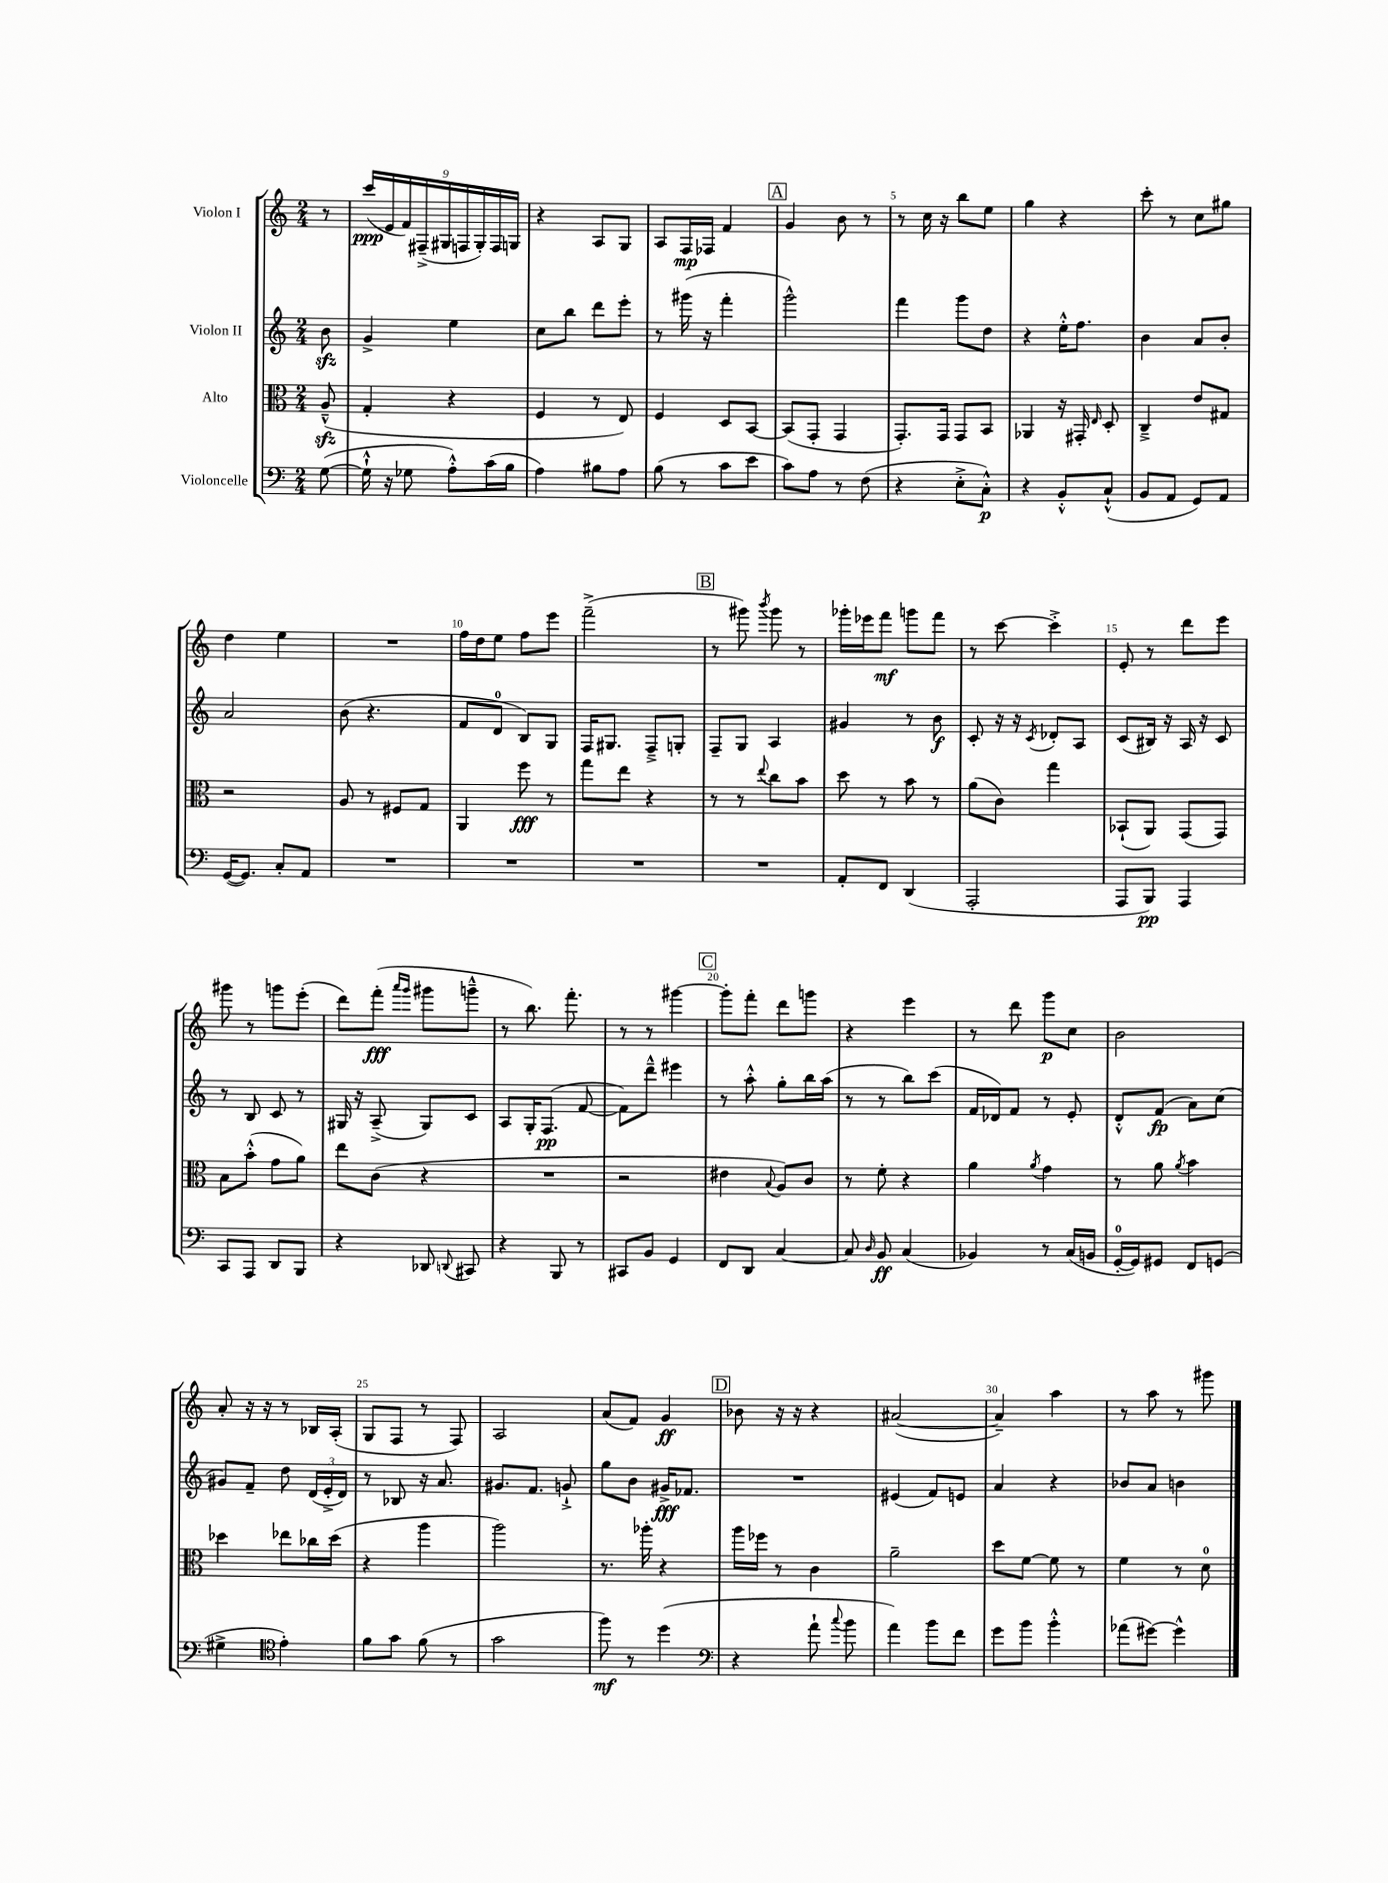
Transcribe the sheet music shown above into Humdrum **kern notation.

**kern	**dynam	**kern	**dynam	**kern	**dynam	**kern	**dynam
*part4	*part4	*part3	*part3	*part2	*part2	*part1	*part1
*staff4	*staff4	*staff3	*staff3	*staff2	*staff2	*staff1	*staff1
*I"Violoncelle	*	*I"Alto	*	*I"Violon II	*	*I"Violon I	*
*clefF4	*	*clefC3	*	*clefG2	*	*clefG2	*
*k[]	*	*k[]	*	*k[]	*	*k[]	*
*M2/4	*	*M2/4	*	*M2/4	*	*M2/4	*
=	=	=	=	=	=	=	=
([8G\	.	(8Azz~^^/	.	8bzz\	.	8r	.
=1	=1	=1	=1	=1	=1	=1	=1
16G`^^\]	.	4G'/	.	4g^/	.	(18ccc/LL	ppp
.	.	.	.	.	.	18e/	.
16r	.	.	.	.	.	.	.
.	.	.	.	.	.	18f/)	.
8G-X\	.	.	.	.	.	.	.
.	.	.	.	.	.	(18F#X~^/	.
.	.	.	.	.	.	18G#X/	.
8A'^^\L)	.	4r	.	4ee\	.	.	.
.	.	.	.	.	.	18Fn/	.
.	.	.	.	.	.	18G#'/)	.
(16c\L	.	.	.	.	.	.	.
.	.	.	.	.	.	18F/	.
16B\JJ	.	.	.	.	.	.	.
.	.	.	.	.	.	18Gn/JJ	.
=2	=2	=2	=2	=2	=2	=2	=2
4A\)	.	4F/	.	8cc\L	.	4r	.
.	.	.	.	8bb\J	.	.	.
8B#X\L	.	8r	.	8ddd\L	.	8A/L	.
8A\J	.	8E/)	.	8eee'\J	.	8G/J	.
=3	=3	=3	=3	=3	=3	=3	=3
(8B\	.	4F/	.	8r	.	8A/L	.
8r	.	.	.	(16ggg#X\	.	16F/L	mp
.	.	.	.	16r	.	16F-X/JJ	.
8c\L	.	8D/L	.	4fff'\	.	4f/	.
8e\J	.	[8BB/J	.	.	.	.	.
!!LO:REH:place=s1:t=A
=4	=4	=4	=4	=4	=4	=4	=4
8c\L)	.	(8BB/L]	.	2ggg^^\)	.	4g/	.
8A\J	.	8GG'/J	.	.	.	.	.
8r	.	4GG/	.	.	.	8b\	.
(8F\	.	.	.	.	.	8r	.
=5	=5	=5	=5	=5	=5	=5	=5
4r	.	8.GG'/L)	.	4fff\	.	8r	.
.	.	.	.	.	.	16cc\	.
.	.	16GG/Jk	.	.	.	16r	.
8E'^\L	.	8GG/L	.	8ggg\L	.	8bb\L	.
8C'^^\J)	p	8BB/J	.	8dd\J	.	8ee\J	.
=6	=6	=6	=6	=6	=6	=6	=6
4r	.	4AA-X/	.	4r	.	4gg\	.
8BB'^^/L	.	16r	.	16ee'^^\KL	.	4r	.
.	.	16GG#X'/	.	8.ff\J	.	.	.
.	.	16qqE/	.	.	.	.	.
(8C`^^/J	.	8D'/	.	.	.	.	.
=7	=7	=7	=7	=7	=7	=7	=7
8BB/L	.	4C~^/	.	4b\	.	8ccc'\	.
8AA/J	.	.	.	.	.	8r	.
8GG/L)	.	8e/L	.	8a/L	.	8cc\L	.
8AA/J	.	8G#X/J	.	8b'/J	.	8gg#X\J	.
!!LO:LB:g=z
=8	=8	=8	=8	=8	=8	=8	=8
([16GG/KL	.	2r	.	2a/	.	4dd\	.
8.GG/J])	.	.	.	.	.	.	.
8C'/L	.	.	.	.	.	4ee\	.
8AA/J	.	.	.	.	.	.	.
=9	=9	=9	=9	=9	=9	=9	=9
2r	.	8A/	.	(8b\	.	2r	.
.	.	8r	.	4.r	.	.	.
.	.	8F#X/L	.	.	.	.	.
.	.	8G/J	.	.	.	.	.
=10	=10	=10	=10	=10	=10	=10	=10
2r	.	4AA/	.	8f/L	.	16ff\LL	.
.	.	.	.	.	.	16dd\J	.
.	.	.	.	8d/J	.	8ee\J	.
.	.	8ff\	fff	8B/L)	.	8ff\L	.
.	.	8r	.	8G/J	.	8eee\J	.
=11	=11	=11	=11	=11	=11	=11	=11
2r	.	8gg\L	.	16F/KL	.	(2fff~^\	.
.	.	.	.	8.G#X/J	.	.	.
.	.	8ee\J	.	.	.	.	.
.	.	4r	.	8F~^/L	.	.	.
.	.	.	.	8Gn'/J	.	.	.
!!LO:REH:place=s1:t=B
=12	=12	=12	=12	=12	=12	=12	=12
2r	.	8r	.	8F~/L	.	8r	.
.	.	8r	.	8G/J	.	8ggg#X\)	.
.	.	8qqee/	.	.	.	8qbbb/	.
.	.	8cc\L	.	4A/	.	8ggg#\	.
.	.	8b\J	.	.	.	8r	.
=13	=13	=13	=13	=13	=13	=13	=13
8AA'/L	.	8dd\	.	4g#X/	.	16ggg-X'\LL	.
.	.	.	.	.	.	16eee-X\J	.
8FF/J	.	8r	.	.	.	8fff\J	mf
(4DD/	.	8b\	.	8r	.	8gggn\L	.
.	.	8r	.	8b\	f	8fff\J	.
=14	=14	=14	=14	=14	=14	=14	=14
2AAA'/	.	(8a\L	.	8c'/	.	8r	.
.	.	8c\J)	.	16r	.	[8ccc\	.
.	.	.	.	16r	.	.	.
.	.	.	.	8qc/	.	.	.
.	.	4gg\	.	8d-X'/L	.	4ccc'^\]	.
.	.	.	.	8A/J	.	.	.
=15	=15	=15	=15	=15	=15	=15	=15
8AAA/L	.	(8BB-X`/L	.	(8c/L	.	8e'/	.
8BBB/J)	pp	8AA/J)	.	16B#X/Jk)	.	8r	.
.	.	.	.	16r	.	.	.
4AAA/	.	(8GG/L	.	16A/	.	8ddd\L	.
.	.	.	.	16r	.	.	.
.	.	8GG/J)	.	8c/	.	8eee\J	.
!!LO:LB:g=z
=16	=16	=16	=16	=16	=16	=16	=16
8CC/L	.	8B\L	.	8r	.	8ggg#X\	.
8AAA/J	.	(8b'^^\J	.	8B/	.	8r	.
8DD/L	.	8g\L	.	8c/	.	8gggn\L	.
8BBB/J	.	8a\J)	.	8r	.	(8eee'\J	.
=17	=17	=17	=17	=17	=17	=17	=17
4r	.	8ee\L	.	16G#X/	.	8ddd\L)	.
.	.	.	.	16r	.	.	.
.	.	(8c\J	.	(8A~^/	.	(8fff'\J	fff
.	.	.	.	.	.	16qqaaa/LL	.
.	.	.	.	.	.	16qqggg/JJ	.
8DD-X/	.	4r	.	8G#/L)	.	8ggg#X\L	.
8qqDDn/	.	.	.	.	.	.	.
8CC#X/	.	.	.	8c/J	.	8gggn~^^\J	.
=18	=18	=18	=18	=18	=18	=18	=18
4r	.	2r	.	8A/L	.	8r	.
.	.	.	.	16G'/K	.	8.bb\)	.
.	.	.	.	(8.F/J	pp	.	.
8BBB/	.	.	.	.	.	.	.
.	.	.	.	.	.	8.fff'\	.
8r	.	.	.	[8f/	.	.	.
=19	=19	=19	=19	=19	=19	=19	=19
8CC#X/L	.	2r	.	8f\L])	.	8r	.
8BB/J	.	.	.	8ddd~^^\J	.	8r	.
4GG/	.	.	.	4eee#X\	.	[4ggg#X\	.
!!LO:REH:place=s1:t=C
=20	=20	=20	=20	=20	=20	=20	=20
8FF/L	.	4e#X\	.	8r	.	8ggg#'\L]	.
8DD/J	.	.	.	8aa'^^\	.	8fff'\J	.
.	.	8qqB/	.	.	.	.	.
[4C/	.	8A/L)	.	8gg'\L	.	8ddd\L	.
.	.	8c/J	.	16bb\L	.	8gggn\J	.
.	.	.	.	(16aa\JJ	.	.	.
=21	=21	=21	=21	=21	=21	=21	=21
8C/]	.	8r	.	8r	.	4r	.
16qqD/	.	.	.	.	.	.	.
8BB/	ff	8f'\	.	8r	.	.	.
(4C/	.	4r	.	8bb\L)	.	4eee\	.
.	.	.	.	(8ccc\J	.	.	.
=22	=22	=22	=22	=22	=22	=22	=22
4BB-X/)	.	4a\	.	16f/LL	.	8r	.
.	.	.	.	16d-X/J)	.	.	.
.	.	.	.	8f/J	.	8ddd\	.
.	.	8qa/	.	.	.	.	.
8r	.	4g\	.	8r	.	8ggg\L	p
(16C/LL	.	.	.	8e'/	.	8cc\J	.
16BBn/JJ	.	.	.	.	.	.	.
=23	=23	=23	=23	=23	=23	=23	=23
[16GG'/LL	.	8r	.	8d'^^/L	.	2b\	.
16GG/J])	.	.	.	.	.	.	.
8GG#X/J	.	8a\	.	(8f/J	fp	.	.
.	.	8qa/	.	.	.	.	.
8FF/L	.	4b\	.	8a\L)	.	.	.
(8GGn/J	.	.	.	(8cc\J	.	.	.
!!LO:LB:g=z
=24	=24	=24	=24	=24	=24	=24	=24
4G#X^\	.	4dd-X\	.	8g#X/L)	.	8a'/	.
.	.	.	.	8f~/J	.	16r	.
.	.	.	.	.	.	16r	.
*clefC4	*	*	*	*	*	*	*
4e'\)	.	8ee-X\L	.	8dd\	.	8r	.
.	.	16cc-X\L	.	(24d/LL	.	16B-X/LL	.
.	.	.	.	24e'^/	.	.	.
.	.	(16dd-\JJ	.	.	.	(16A'/JJ	.
.	.	.	.	24d/JJ)	.	.	.
=25	=25	=25	=25	=25	=25	=25	=25
8f\L	.	4r	.	8r	.	8G/L	.
8g\J	.	.	.	8B-X/	.	8F/J	.
(8f\	.	4aa\	.	16r	.	8r	.
.	.	.	.	8.a/	.	.	.
8r	.	.	.	.	.	8F/)	.
=26	=26	=26	=26	=26	=26	=26	=26
2g\	.	2aa\)	.	8.g#X/L	.	2A/	.
.	.	.	.	8.f/J	.	.	.
.	.	.	.	8gn`^/	.	.	.
=27	=27	=27	=27	=27	=27	=27	=27
8ff\)	mf	8.r	.	8gg\L	.	(8a/L	.
8r	.	.	.	8b\J	.	8f/J)	.
.	.	16aa-X'\	.	.	.	.	.
(4dd\	.	4r	.	16g#X^/KL	fff	4g/	ff
.	.	.	.	8.f-X/J	.	.	.
!!LO:REH:place=s1:t=D
=28	=28	=28	=28	=28	=28	=28	=28
*clefF4	*	*	*	*	*	*	*
4r	.	16aa\LL	.	2r	.	8b-X\	.
.	.	16ff-X\JJ	.	.	.	.	.
.	.	8r	.	.	.	16r	.
.	.	.	.	.	.	16r	.
8a`\	.	4c\	.	.	.	4r	.
8qqcc/	.	.	.	.	.	.	.
8b\	.	.	.	.	.	.	.
=29	=29	=29	=29	=29	=29	=29	=29
4a\)	.	2a~\	.	(4e#X/	.	([2a#X/	.
8b\L	.	.	.	8f/L)	.	.	.
8f\J	.	.	.	8en/J	.	.	.
=30	=30	=30	=30	=30	=30	=30	=30
8g\L	.	8dd\L	.	4a/	.	4a#~/])	.
8b\J	.	[8f\J	.	.	.	.	.
4b'^^\	.	8f\]	.	4r	.	4aa\	.
.	.	8r	.	.	.	.	.
=31	=31	=31	=31	=31	=31	=31	=31
(8a-X\L	.	4f\	.	8b-X/L	.	8r	.
[8g#X\J)	.	.	.	8a/J	.	8aa\	.
4g#^^\]	.	8r	.	4bn\	.	8r	.
.	.	8d\	.	.	.	8ggg#X\	.
==	==	==	==	==	==	==	==
*-	*-	*-	*-	*-	*-	*-	*-
